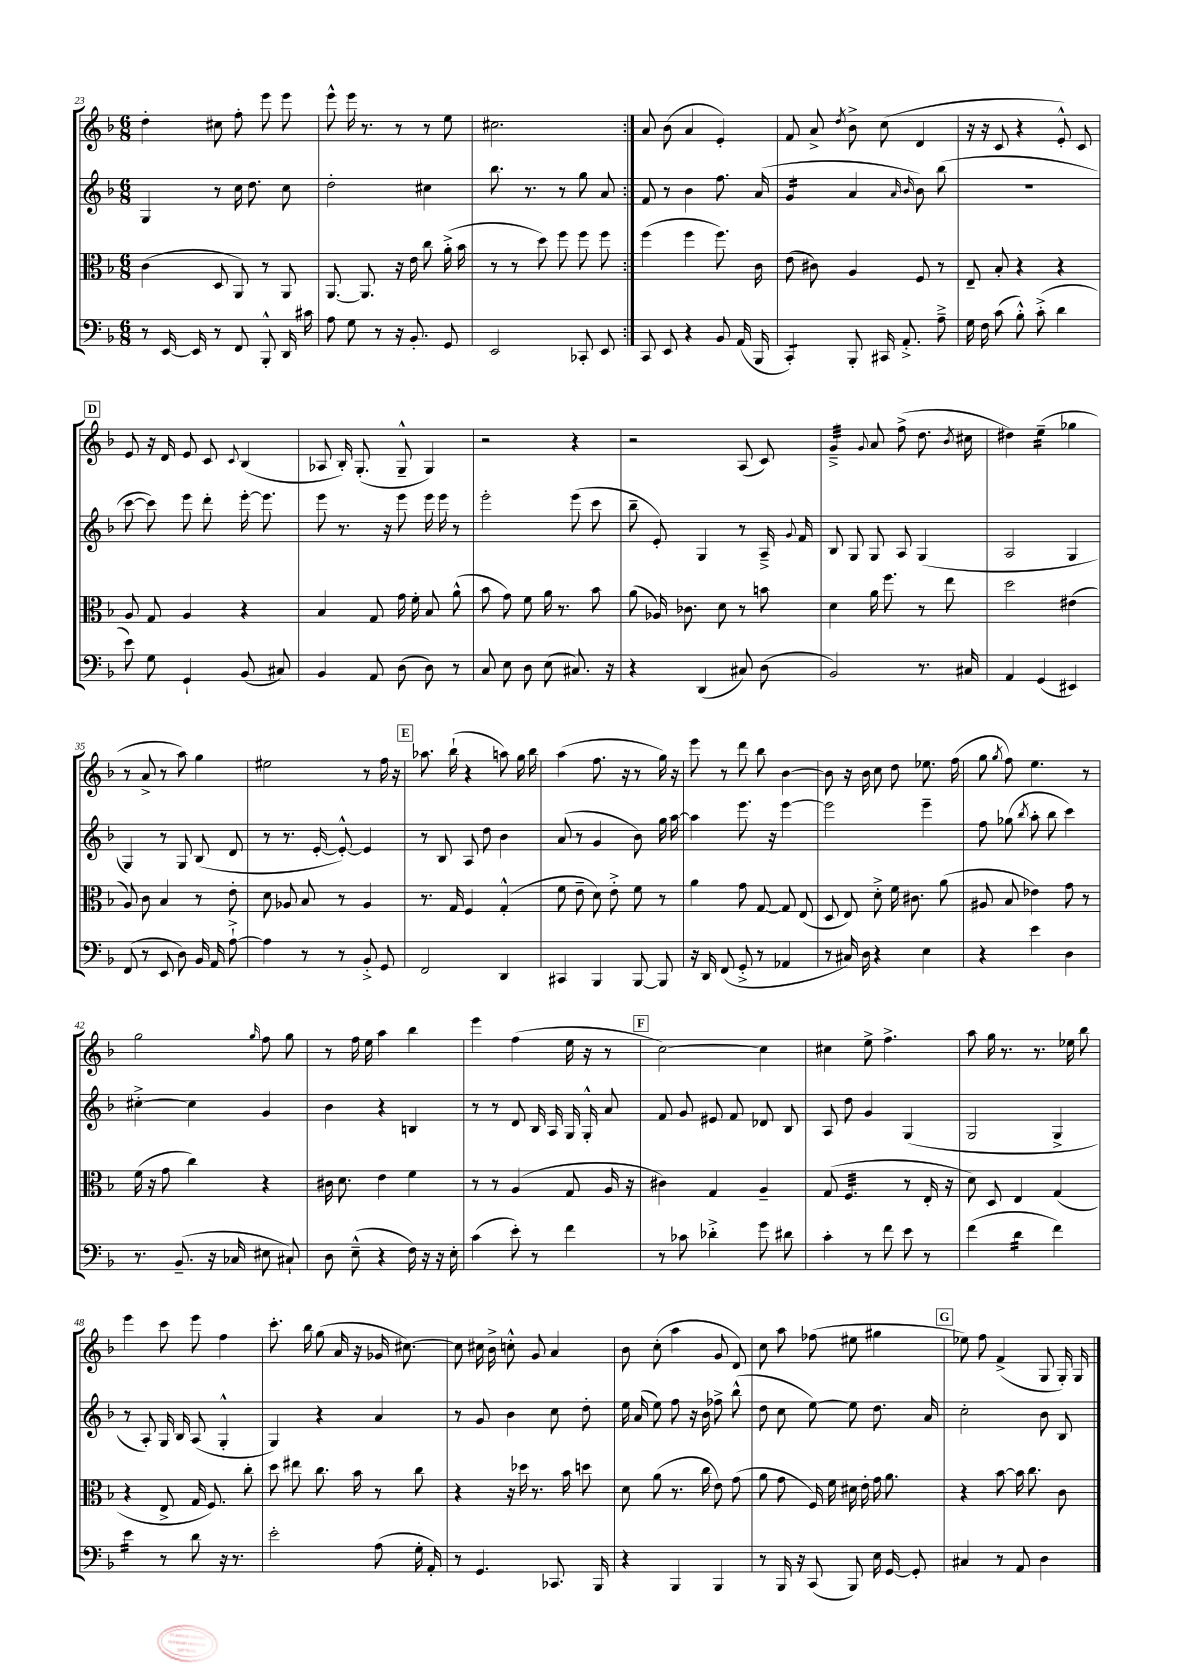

**kern	**kern	**kern	**kern
*staff4	*staff3	*staff2	*staff1
*clefF4	*clefC3	*clefG2	*clefG2
*k[b-]	*k[b-]	*k[b-]	*k[b-]
*M6/8	*M6/8	*M6/8	*M6/8
8r	(4c	4G	4dd'
[16EE	.	.	.
16EE]	.	.	.
8r	8D	8r	8cc#
8FF	8AA)	16cc	8ff'
.	.	8.dd	.
8BBB-'^^	8r	.	8eee
16DD	8AA	8cc	8eee
16c#	.	.	.
=	=	=	=
8A	[8.AA	2dd'	8eee^^
8G	.	.	16eee
.	8.AA]	.	8.r
8r	.	.	.
16r	16r	.	8r
8.BB-'	16e	.	.
.	8cc	4cc#	8r
8GG	(16a'^	.	8ee
.	16b-	.	.
=	=	=	=
2EE	8r	8.bb-	2.cc#
.	8r	.	.
.	.	8.r	.
.	8dd)	.	.
.	8ff	8r	.
8CC-'	8ff	8gg	.
8EE	8ff	8a	.
=:|!	=:|!	=:|!	=:|!
8CC	(4ff	8f	8a
8EE	.	8r	(8b-
4r	4ff	4b-	4a
8BB-	8.ff)	8.ff	4e')
(16AA	.	.	.
16BBB-	16c	(16a	.
=	=	=	=
4CC')	(8e	4g	8f
.	8c#)	.	8a^
.	.	.	8qdd
8BBB-'	4A	4a	8b-^
16CC#	.	.	(8cc
8.AA'^	.	.	.
.	.	16qqa	.
.	.	16qqb-	.
.	8F	8b-)	4d
8A~^	8r	(8bb-	.
=	=	=	=
16G	8E~	2.r	16r
16F	.	.	16r
(8c	8B-'	.	8c
8B-'^^)	4r	.	4r
(8c'^	.	.	.
4d	4r	.	8e'^^)
.	.	.	8c
=	=	=	=
8e)	8A	[8ccc	8e
8G	8G	8ccc])	16r
.	.	.	16d
4GG`	4A	8eee	8e
.	.	8ddd'	8c
.	.	.	8qqc
(8BB-	4r	[16eee'	(4B-
.	.	8.eee]	.
8C#)	.	.	.
=	=	=	=
4BB-	4B-	8eee	8A-
.	.	8.r	16B-')
.	.	.	(8.G'
8AA	8G	.	.
.	.	16r	.
(8D	16g	8eee	8G~^^
.	16f'	.	.
8D)	8B-	16eee	4G)
.	.	16eee	.
8r	(8a^^	8r	.
=	=	=	=
8C	8b-	2eee'	2r
8E	8g)	.	.
8D	8f	.	.
(8E	16a	.	.
.	8.r	.	.
8.C#)	.	(8eee	4r
.	8b-	8ccc	.
16r	.	.	.
=	=	=	=
4r	(8a	8bb-~	2r
.	16A-)	8e')	.
.	8.c-	.	.
(4DD	.	4G	.
.	8d	.	.
8C#)	8r	8r	(8A
(8D	8b	16A~^	8c)
.	.	8qqg	.
.	.	16f	.
=	=	=	=
2BB-)	4d	8B-	4g~^
.	.	8G	.
.	.	.	8qqg
.	16a	8G	8a
.	8.ff	.	.
.	.	8A	(8ff^
8.r	8r	(4G	8.dd
.	8ee	.	.
.	.	.	8qb-
16C#	.	.	16cc#
=	=	=	=
4AA	2dd	2A	4dd#)
(4GG	.	.	(4ee~
4EE#)	(4e#	4G	4gg-
=	=	=	=
(8FF	8A)	4G)	8r
8r	8c	.	8a^
8EE	4B-	8r	8r
8D)	.	8G	8aa)
16BB-	8r	(8B-	4gg
16AA	.	.	.
[8A`^	8e'	8d	.
=	=	=	=
4A]	8d	8r	2ee#
.	8A-	8.r	.
8r	8B-	.	.
.	.	[16e'	.
8r	8r	8e'^^_)	.
8BB-'^	4A-	4e]	8r
8GG	.	.	16ff
.	.	.	16r
=	=	=	=
2FF	8.r	8r	8.aa-
.	.	8B-	.
.	16G	.	(16bb-`
.	4F	8A	4r
.	.	8dd	.
4DD	(4G'^^	4b-	8aa)
.	.	.	16gg
.	.	.	16bb-
=	=	=	=
4CC#	8f	(8a	(4aa
.	8e~	8r	.
4BBB-	8d)	4g	8.ff
.	8e'^	.	.
.	.	.	16r
[8BBB-	8f	8b-)	8r
8BBB-]	8r	16gg	16gg)
.	.	[16aa	16r
=	=	=	=
16r	4a	4aa]	8eee
16DD	.	.	.
(8FF	.	.	8r
8GG'^	8g	8.eee	8ddd
8r	[8G	.	8bb-
.	.	16r	.
4AA-	8G]	[4eee	[4b-
.	(8E	.	.
=	=	=	=
8r	8D	2eee]	8b-]
16C#)	8E)	.	16r
16D	.	.	16b-
4r	8d'^	.	8cc
.	16f	.	8dd
.	8.c#	.	.
4E	.	4eee~	8.ee-
.	(8a	.	.
.	.	.	(16ff
=	=	=	=
4r	8A#	8ff	8gg
.	.	.	8qgg
.	8B-	(8gg-	8ff)
.	.	8qbb-	.
4e	4e-)	8aa'	4.ee
.	.	8bb-	.
4D	8g	4ccc)	.
.	8r	.	8r
=	=	=	=
8.r	(16f	[4cc#'^	2gg
.	16r	.	.
.	8g	.	.
(8.BB-~	.	.	.
.	4cc)	4cc#]	.
16r	.	.	.
16C-	.	.	.
.	.	.	16qqgg
8E#	4r	4g	8ff
8C#`)	.	.	8gg
=	=	=	=
8D	16c#	4b-	8r
.	8.d	.	.
(8E~^^	.	.	16ff
.	.	.	16ee
4r	4e	4r	4aa
16F)	4f	4B	4bb-
16r	.	.	.
16r	.	.	.
16E'	.	.	.
=	=	=	=
(4c	8r	8r	4eee
.	8r	8r	.
8e')	(4A	8d	(4ff
8r	.	16B-	.
.	.	16A	.
4f	8G	16G	16ee
.	.	16G'^^	16r
.	16A	8a	8r
.	16r	.	.
=	=	=	=
8r	4c#)	8f	[2cc)
8c-	.	8g	.
4d-'^	4G	8e#	.
.	.	8f	.
8g	4A~	8d-	4cc]
8d#	.	8B-	.
=	=	=	=
4c'	(8G	8A	4cc#
.	4.F	8dd	.
8r	.	4g	8ee^
8f	.	.	4.ff^
8e	8r	(4G	.
8r	16E'	.	.
.	16r	.	.
=	=	=	=
(4f	8d)	2G	8aa
.	8D	.	16gg
.	.	.	8.r
4d	4E	.	.
.	.	.	8.r
4f)	(4G	4G^	.
.	.	.	16ee-
.	.	.	8bb-
=	=	=	=
4e	4r	8r	4eee
.	.	8A')	.
8r	8E^	16G	8ccc
.	.	16B-	.
8d	16G	(8A	8eee
.	8.F)	.	.
16r	.	4G'^^	4ff
8.r	.	.	.
.	8cc'	.	.
=	=	=	=
2e'	8dd	4G)	8.ccc'
.	8ee#	.	.
.	.	.	16bb-
.	8.cc	4r	(8gg
.	.	.	16a
.	16b-	.	16r
(8A	8r	4a	16g-
.	.	.	[8.cc#)
16G'	8cc	.	.
16AA')	.	.	.
=	=	=	=
8r	4r	8r	8cc#]
4.GG	.	8g	16cc#
.	.	.	16b-^
.	16r	4b-	8cc'^^
.	16dd-	.	.
.	8.r	.	8g
8.CC-	.	8cc	4a
.	16b-	.	.
.	8dd	8dd'	.
16BBB-	.	.	.
=	=	=	=
4r	8d	16ee	8b-
.	.	(16a	.
.	(8a	8ee)	(8cc'
4BBB-	8.r	8ff	4aa
.	.	16r	.
.	16cc	16b-	.
4BBB-	8e)	8ff-^	8g
.	(8g	(8bb-^^	8d)
=	=	=	=
8r	8a	8dd	8cc
16BBB-	8g	8cc	8aa
16r	.	.	.
(8CC	16F)	[8ee)	(8ff-
.	16f	.	.
8BBB-)	16d#	8ee]	8ee#
.	16e'	.	.
16E	16g	8.dd	4gg#
[16GG	8.a	.	.
8GG']	.	.	.
.	.	16a	.
=	=	=	=
4C#	4r	2cc'	8ee-)
.	.	.	8ff
8r	[8b-	.	(4f^
8AA	16b-]	.	.
.	8.cc	.	.
4D	.	8b-	8G
.	8c	8B-	16G')
.	.	.	16G
==	==	==	==
*-	*-	*-	*-
